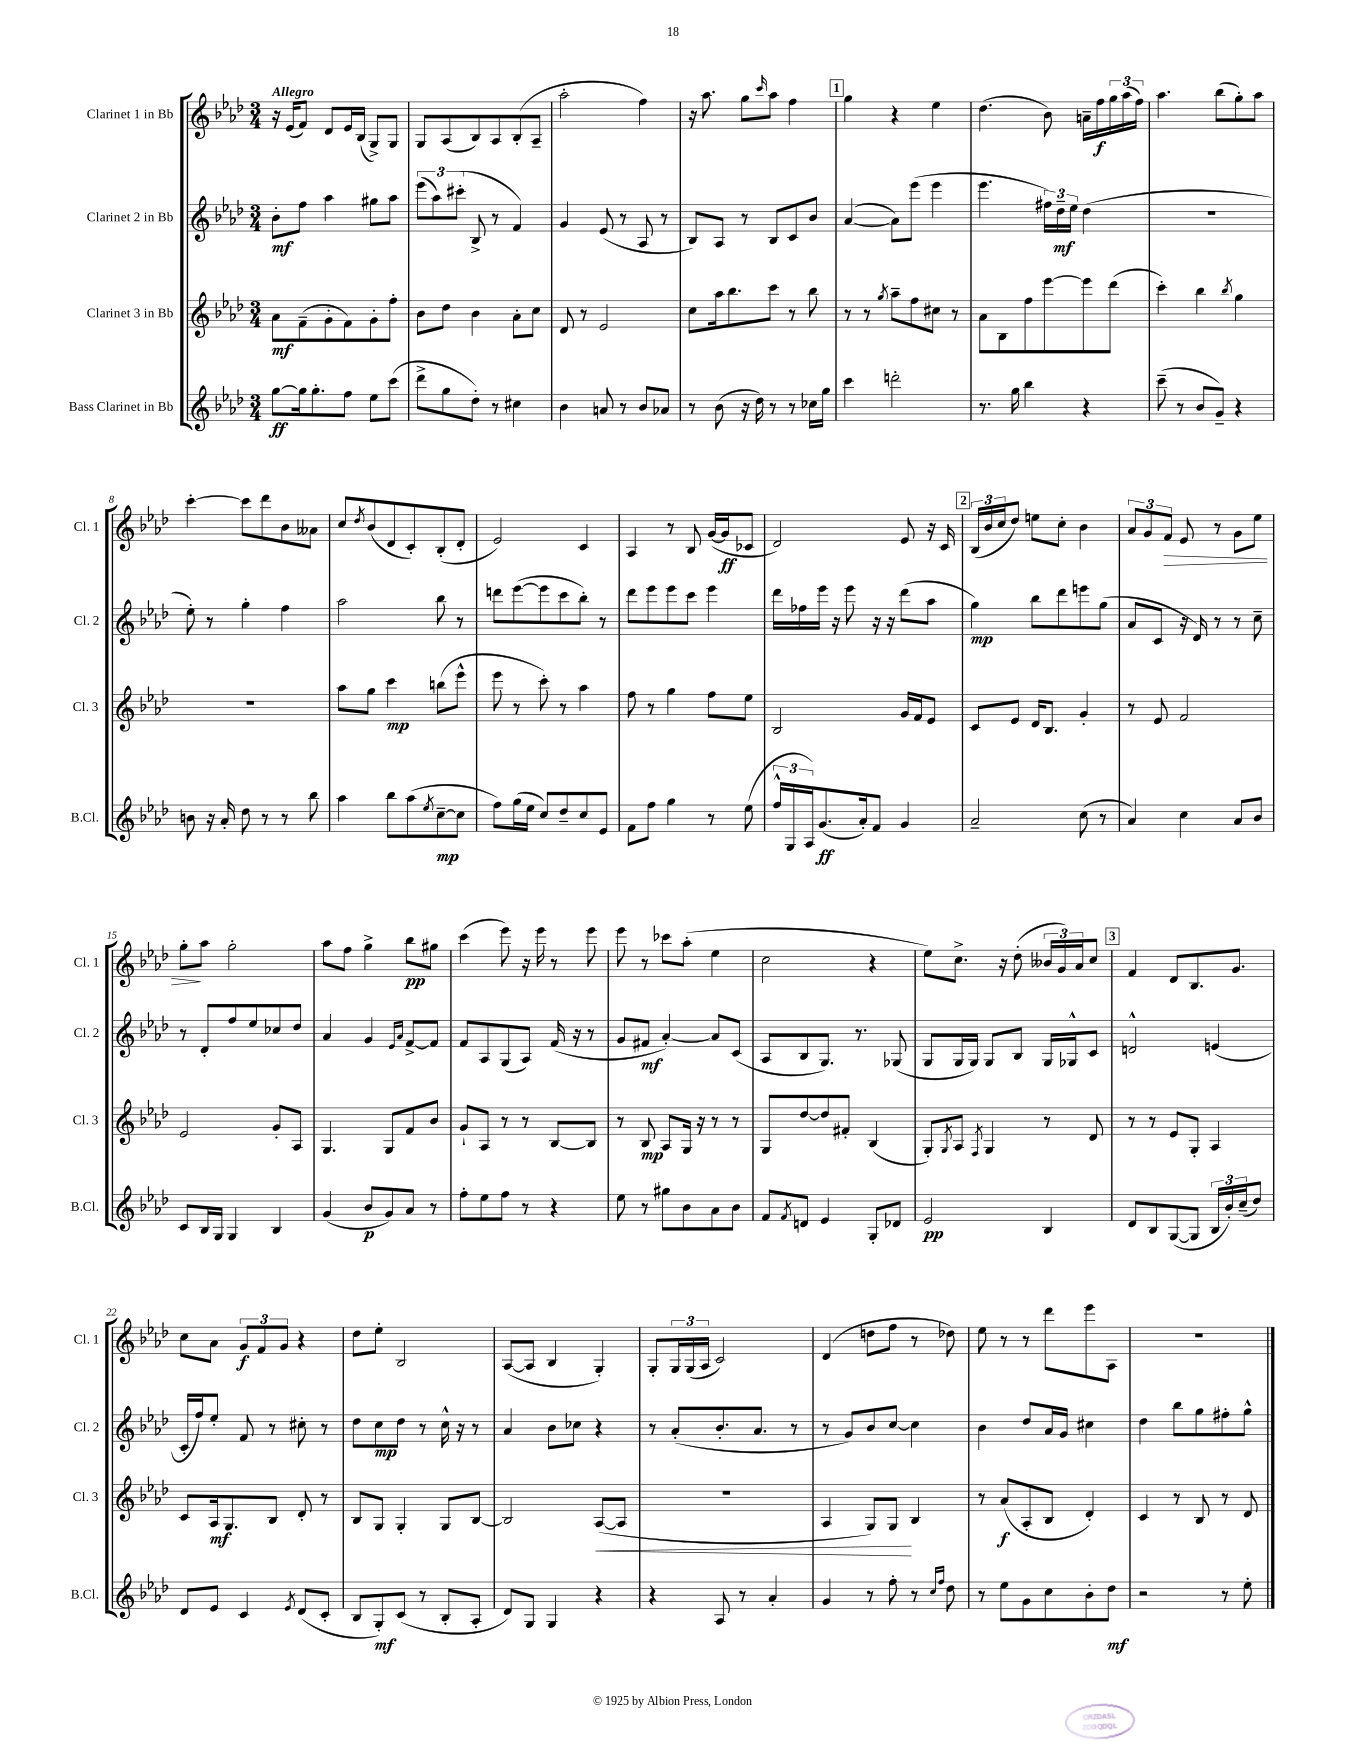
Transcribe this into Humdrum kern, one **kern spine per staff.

**kern	**dynam	**kern	**dynam	**kern	**dynam	**kern	**dynam
*part4	*part4	*part3	*part3	*part2	*part2	*part1	*part1
*staff4	*staff4	*staff3	*staff3	*staff2	*staff2	*staff1	*staff1
*I"Bass Clarinet in Bb	*	*I"Clarinet 3 in Bb	*	*I"Clarinet 2 in Bb	*	*I"Clarinet 1 in Bb	*
*I'B.Cl.	*	*I'Cl. 3	*	*I'Cl. 2	*	*I'Cl. 1	*
*clefG2	*	*clefG2	*	*clefG2	*	*clefG2	*
*k[b-e-a-d-]	*	*k[b-e-a-d-]	*	*k[b-e-a-d-]	*	*k[b-e-a-d-]	*
*M3/4	*	*M3/4	*	*M3/4	*	*M3/4	*
=1	=1	=1	=1	=1	=1	=1	=1
!	!	!	!	!	!	!LO:TX:a:B:t=Allegro	!
[8gg\L	ff	8a-\L	mf	8b-'\L	mf	16r	.
.	.	.	.	.	.	(16e-/KL	.
16gg\k]	.	(8f~\	.	8ff\J	.	8f/J)	.
8.gg'\	.	.	.	.	.	.	.
.	.	8g'\	.	4aa-\	.	8d-/L	.
8ff\J	.	8f\)	.	.	.	16e-/L	.
.	.	.	.	.	.	(16B-/JJ	.
8ee-\L	.	8g'\	.	8gg#X\L	.	8G^/L)	.
(8ccc\J	.	8ff'\J	.	8aa-\J	.	8G/J	.
=2	=2	=2	=2	=2	=2	=2	=2
8ddd-^\L	.	8b-\L	.	(12eee-\L	.	8G/L	.
.	.	.	.	12aa-\)	.	.	.
8gg\	.	8dd-\J	.	.	.	(8A-/	.
.	.	.	.	(12ccc#X'\J	.	.	.
8dd-'\J)	.	4b-\	.	8B-^/	.	8B-/)	.
8r	.	.	.	8r	.	8A-/	.
4cc#X\	.	8a-'\L	.	4f/)	.	(8B-'/	.
.	.	8cc\J	.	.	.	8A-~/J	.
=3	=3	=3	=3	=3	=3	=3	=3
4b-\	.	8d-/	.	4g/	.	2aa-'\	.
.	.	8r	.	.	.	.	.
8an/	.	2e-/	.	(8e-/	.	.	.
8r	.	.	.	8r	.	.	.
8b-/L	.	.	.	8A-/	.	4ff\)	.
8a-X/J	.	.	.	8r	.	.	.
=4	=4	=4	=4	=4	=4	=4	=4
8r	.	8cc\L	.	8B-/L)	.	16r	.
.	.	.	.	.	.	8.aa-\	.
(8b-\	.	16aa-\k	.	8A-/J	.	.	.
.	.	8.bb-\	.	.	.	.	.
16r	.	.	.	8r	.	8gg\L	.
16dd-\)	.	.	.	.	.	.	.
.	.	.	.	.	.	16qqccc/	.
8r	.	8ccc\J	.	8B-/L	.	8aa-\J	.
8r	.	8r	.	8c/	.	4ff\	.
16cc-X\LL	.	8bb-\	.	8b-/J	.	.	.
16gg\JJ	.	.	.	.	.	.	.
!!LO:REH:place=s1:t=1
=5	=5	=5	=5	=5	=5	=5	=5
4ccc\	.	8r	.	([4a-/	.	4gg\	.
.	.	8r	.	.	.	.	.
.	.	8qgg/	.	.	.	.	.
2dddn'\	.	8aa-~\L	.	8a-\L])	.	4r	.
.	.	8ff\	.	(8eee-\J	.	.	.
.	.	8cc#X\J	.	4eee-\	.	4ee-\	.
.	.	8r	.	.	.	.	.
=6	=6	=6	=6	=6	=6	=6	=6
8.r	.	8a-\L	.	4.eee-\	.	(4.dd-\	.
.	.	8B-\	.	.	.	.	.
16gg\	.	.	.	.	.	.	.
4bb-\	.	8ff\	.	.	.	.	.
.	.	[8eee-\	.	24ff#X\LL)	.	8b-\)	.
.	.	.	.	24dd-~\	mf	.	.
.	.	.	.	24ee-\JJ	.	.	.
4r	.	8eee-\]	.	(4dd-\	.	16an~\LL	.
.	.	.	.	.	.	16ff\	f
.	.	(8ddd-\J	.	.	.	24gg\	.
.	.	.	.	.	.	(24aa-\	.
.	.	.	.	.	.	24ff\JJ)	.
=7	=7	=7	=7	=7	=7	=7	=7
(8ccc~\	.	4ccc'\)	.	2.r	.	4.aa-\	.
8r	.	.	.	.	.	.	.
8b-/L	.	4bb-\	.	.	.	.	.
8g~/J)	.	.	.	.	.	(8bb-\L	.
.	.	8qbb-/	.	.	.	.	.
4r	.	4gg\	.	.	.	8gg'\)	.
.	.	.	.	.	.	8aa-\J	.
!!LO:LB:g=z
=8	=8	=8	=8	=8	=8	=8	=8
8bn\	.	2.r	.	8ee-'\)	.	[4ccc'\	.
16r	.	.	.	8r	.	.	.
16a-'/	.	.	.	.	.	.	.
8dd-\	.	.	.	4gg'\	.	8ccc\L]	.
8r	.	.	.	.	.	8ddd-\	.
8r	.	.	.	4ff\	.	8b-\	.
8bb-\	.	.	.	.	.	8a--X\J	.
=9	=9	=9	=9	=9	=9	=9	=9
4aa-\	.	8aa-\L	.	2aa-\	.	8cc/L	.
.	.	.	.	.	.	8qdd-/	.
.	.	8gg\J	.	.	.	(8b-/	.
8bb-\L	.	4ccc\	mp	.	.	8d-/	.
(8aa-\	.	.	.	.	.	8c'/)	.
8qee-/	.	.	.	.	.	.	.
[8cc~\	mp	(8bbn\L	.	8bb-\	.	(8B-'/	.
8cc\J]	.	8eee-^^\J	.	8r	.	8d-'/J	.
=10	=10	=10	=10	=10	=10	=10	=10
8ff\L)	.	8eee-\	.	8dddn\L	.	2e-/)	.
(16gg\L	.	8r	.	([8eee-\	.	.	.
16ee-\JJ	.	.	.	.	.	.	.
8cc/L)	.	8ccc'\)	.	8eee-\]	.	.	.
8dd-~/	.	8r	.	8ccc\	.	.	.
8cc/	.	4aa-\	.	8bb-'\J)	.	4c/	.
8e-/J	.	.	.	8r	.	.	.
=11	=11	=11	=11	=11	=11	=11	=11
8f\L	.	8ff\	.	8ddd-\L	.	4A-/	.
8ff\J	.	8r	.	8eee-\	.	.	.
4gg\	.	4gg\	.	8eee-\	.	8r	.
.	.	.	.	8ccc\J	.	8B-/	.
8r	.	8ff\L	.	4eee-\	.	([16g/LL	.
.	.	.	.	.	.	16g/J]	ff
(8ee-\	.	8ee-\J	.	.	.	8c-X/J	.
=12	=12	=12	=12	=12	=12	=12	=12
24ff^^/LL	.	2B-/	.	16ddd-\LL	.	2d-/)	.
24G/	.	.	.	.	.	.	.
.	.	.	.	16ff-X\	.	.	.
24A-/J)	.	.	.	.	.	.	.
(8.g/	ff	.	.	16eee-\JJ	.	.	.
.	.	.	.	16r	.	.	.
.	.	.	.	8eee-\	.	.	.
16a-'/k)	.	.	.	.	.	.	.
8f/J	.	.	.	16r	.	.	.
.	.	.	.	16r	.	.	.
4g/	.	16g/LL	.	(8ddd-\L	.	8e-/	.
.	.	16f/J	.	.	.	.	.
.	.	8e-/J	.	8aa-\J	.	16r	.
.	.	.	.	.	.	16c/	.
!!LO:REH:place=s1:t=2
=13	=13	=13	=13	=13	=13	=13	=13
2a-~/	.	8c/L	.	4gg\)	mp	(24B-/LL	.
.	.	.	.	.	.	24b-/	.
.	.	.	.	.	.	24cc/J	.
.	.	8e-/J	.	.	.	8dd-/J)	.
.	.	16d-/KL	.	8bb-\L	.	8een\L	.
.	.	8.B-/J	.	.	.	.	.
.	.	.	.	8ddd-\	.	8cc'\J	.
(8cc\	.	4g'/	.	8eeen\	.	4b-\	.
8r	.	.	.	(8gg\J	.	.	.
=14	=14	=14	=14	=14	=14	=14	=14
4a-/)	.	8r	.	8a-/L	.	12a-/L	.
.	.	.	.	.	.	12g/	.
.	.	8e-/	.	8c/J	.	.	.
!	!	!	!	!	!	!	!LO:HP:b
.	.	.	.	.	.	12f/J	>
4cc\	.	2f/	.	16r	.	8e-/	.
.	.	.	.	16d-/)	.	.	.
.	.	.	.	8r	.	8r	.
8a-/L	.	.	.	8r	.	8g\L	.
8b-/J	.	.	.	8cc~\	.	8ee-\J	.
!!LO:LB:g=z
=15	=15	=15	=15	=15	=15	=15	=15
8c/L	.	2e-/	.	8r	.	8gg'\L	.
16B-/L	.	.	.	8d-'/L	.	8aa-\J	]
16G/JJ	.	.	.	.	.	.	.
4G/	.	.	.	8ff/	.	2gg'\	.
.	.	.	.	8ee-/	.	.	.
4B-/	.	8g'/L	.	8cc-X/	.	.	.
.	.	8A-/J	.	8dd-/J	.	.	.
=16	=16	=16	=16	=16	=16	=16	=16
(4g/	.	4.G/	.	4a-/	.	8aa-\L	.
.	.	.	.	.	.	8ff\J	.
8b-/L	p	.	.	4g/	.	4gg^\	.
8g/)	.	8G/L	.	.	.	.	.
.	.	.	.	16qqe-/LL	.	.	.
.	.	.	.	16qqa-/JJ	.	.	.
8a-/J	.	8f/	.	[8f^/L	.	8bb-\L	pp
8r	.	8b-/J	.	8f/J]	.	8gg#X\J	.
=17	=17	=17	=17	=17	=17	=17	=17
8ff'\L	.	8g`/L	.	8f/L	.	(4ccc\	.
8ee-\	.	8A-/J	.	8A-/	.	.	.
8ff\J	.	8r	.	(8G/	.	8eee-\)	.
8r	.	8r	.	8A-/J)	.	16r	.
.	.	.	.	.	.	16eee-\	.
4r	.	[8B-/L	.	(16f/	.	8r	.
.	.	.	.	16r	.	.	.
.	.	8B-/J]	.	8r	.	8eee-\	.
=18	=18	=18	=18	=18	=18	=18	=18
8ee-\	.	8r	.	8g/L	.	8eee-\	.
8r	.	8B-/	mp	8f#X/J	mf	8r	.
8gg#X\L	.	8A-/L	.	[4a-'/)	.	8ccc-X\L	.
8b-\	.	16G/Jk	.	.	.	(8aa-'\J	.
.	.	16r	.	.	.	.	.
8a-\	.	8r	.	8a-/L]	.	4ee-\	.
8b-\J	.	8r	.	(8c/J	.	.	.
=19	=19	=19	=19	=19	=19	=19	=19
8f/L	.	8G/L	.	8A-/L	.	2cc\	.
8qf/	.	.	.	.	.	.	.
8dn/J	.	[8dd-/	.	8B-/	.	.	.
4e-/	.	8dd-/]	.	8.G/J)	.	.	.
.	.	8f#X'/J	.	.	.	.	.
.	.	.	.	8.r	.	.	.
8G'/L	.	(4B-/	.	.	.	4r	.
8d-X/J	.	.	.	(8G-X/	.	.	.
=20	=20	=20	=20	=20	=20	=20	=20
2e-/	pp	8G'/L)	.	8G/L	.	8ee-\L)	.
.	.	8qG/	.	.	.	.	.
.	.	8A-/J	.	16G/L	.	8.cc^\J	.
.	.	.	.	16G/JJ)	.	.	.
.	.	8qF/	.	.	.	.	.
.	.	4G/	.	8G/L	.	.	.
.	.	.	.	.	.	16r	.
.	.	.	.	8B-/J	.	(8dd-'\	.
4B-/	.	8r	.	16G/LL	.	24b--X/LL	.
.	.	.	.	.	.	24g/)	.
.	.	.	.	16G-X^^/J	.	.	.
.	.	.	.	.	.	24a-/J	.
.	.	8d-/	.	8c/J	.	8cc/J	.
!!LO:REH:place=s1:t=3
=21	=21	=21	=21	=21	=21	=21	=21
8d-/L	.	8r	.	2dn^^/	.	4f/	.
8B-/	.	8r	.	.	.	.	.
([8G/	.	8e-/L	.	.	.	8d-/L	.
8G/J]	.	8G'/J	.	.	.	8.B-/	.
24B-/LL	.	4A-/	.	(4en/	.	.	.
24b-'/)	.	.	.	.	.	.	.
.	.	.	.	.	.	8.g/J	.
(24cc~/J	.	.	.	.	.	.	.
8dd-/J)	.	.	.	.	.	.	.
!!LO:LB:g=z
=22	=22	=22	=22	=22	=22	=22	=22
8d-/L	.	8c/L	.	16c'/LL	.	8cc\L	.
.	.	.	.	16ff/J)	.	.	.
8e-/J	.	16A-/k	mf	8ee-'/J	.	8a-\J	.
.	.	8.G/	.	.	.	.	.
4c/	.	.	.	8f/	.	12g/L	f
.	.	.	.	.	.	12f/	.
.	.	8B-/J	.	8r	.	.	.
.	.	.	.	.	.	12g/J	.
8qe-/	.	.	.	.	.	.	.
(8d-/L	.	8d-'/	.	8cc#X'\	.	4r	.
8c'/J	.	8r	.	8r	.	.	.
=23	=23	=23	=23	=23	=23	=23	=23
8B-/L	.	8B-/L	.	8dd-\L	.	8dd-\L	.
8G'/)	mf	8G/J	.	8cc\	mp	8ee-'\J	.
(8c/J	.	4G'/	.	8dd-\J	.	2B-/	.
8r	.	.	.	8r	.	.	.
8B-'/L	.	8G/L	.	16cc^^\	.	.	.
.	.	.	.	16r	.	.	.
8A-'/J	.	[8B-/J	.	8r	.	.	.
=24	=24	=24	=24	=24	=24	=24	=24
8d-/L)	.	2B-/]	.	4a-/	.	([8A-/L	.
8G/J	.	.	.	.	.	8A-/J]	.
4G/	.	.	.	8b-\L	.	4B-/	.
.	.	.	.	8cc-X\J	.	.	.
!	!	!	!LO:HP:b	!	!	!	!
4r	.	([8A-/L	<	4r	.	4G'/)	.
.	.	8A-/J]	.	.	.	.	.
=25	=25	=25	=25	=25	=25	=25	=25
4r	.	2.r	.	8r	.	8G'/L	.
.	.	.	.	(8a-'/L	.	24G/L	.
.	.	.	.	.	.	(24G/	.
.	.	.	.	.	.	24A-/JJ	.
8A-/	.	.	.	8.b-'/	.	2c/)	.
8r	.	.	.	.	.	.	.
.	.	.	.	8.a-/J	.	.	.
4a-'/	.	.	.	.	.	.	.
.	.	.	.	8r	.	.	.
=26	=26	=26	=26	=26	=26	=26	=26
4g/	.	4A-/	.	8r	.	(4d-/	.
.	.	.	.	8g/L)	.	.	.
8r	.	8G/L)	.	8b-/	.	8ddn\L	.
8ff'\	.	8G/J	.	[8cc/J	.	8ff\J	.
8r	.	4B-/	[	4cc\]	.	8r	.
16qqcc/LL	.	.	.	.	.	.	.
16qqff/JJ	.	.	.	.	.	.	.
8dd-\	.	.	.	.	.	8dd-X\)	.
=27	=27	=27	=27	=27	=27	=27	=27
8r	.	8r	.	4b-\	.	8ee-\	.
8ee-\L	.	(8a-/L	f	.	.	8r	.
8g\	.	8A-'/	.	8dd-/L	.	8r	.
8cc\	.	8B-/J	.	16a-/L	.	8ddd-\L	.
.	.	.	.	16g/JJ	.	.	.
8b-'\	.	4d-'/)	.	4cc#X\	.	8eee-\	.
8dd-\J	mf	.	.	.	.	8A-\J	.
=28	=28	=28	=28	=28	=28	=28	=28
2r	.	4c/	.	4dd-\	.	2.r	.
.	.	8r	.	8bb-\L	.	.	.
.	.	8B-/	.	8gg\	.	.	.
8r	.	8r	.	8ff#X'\	.	.	.
8ee-'\	.	8d-/	.	8gg^^\J	.	.	.
==	==	==	==	==	==	==	==
*-	*-	*-	*-	*-	*-	*-	*-
